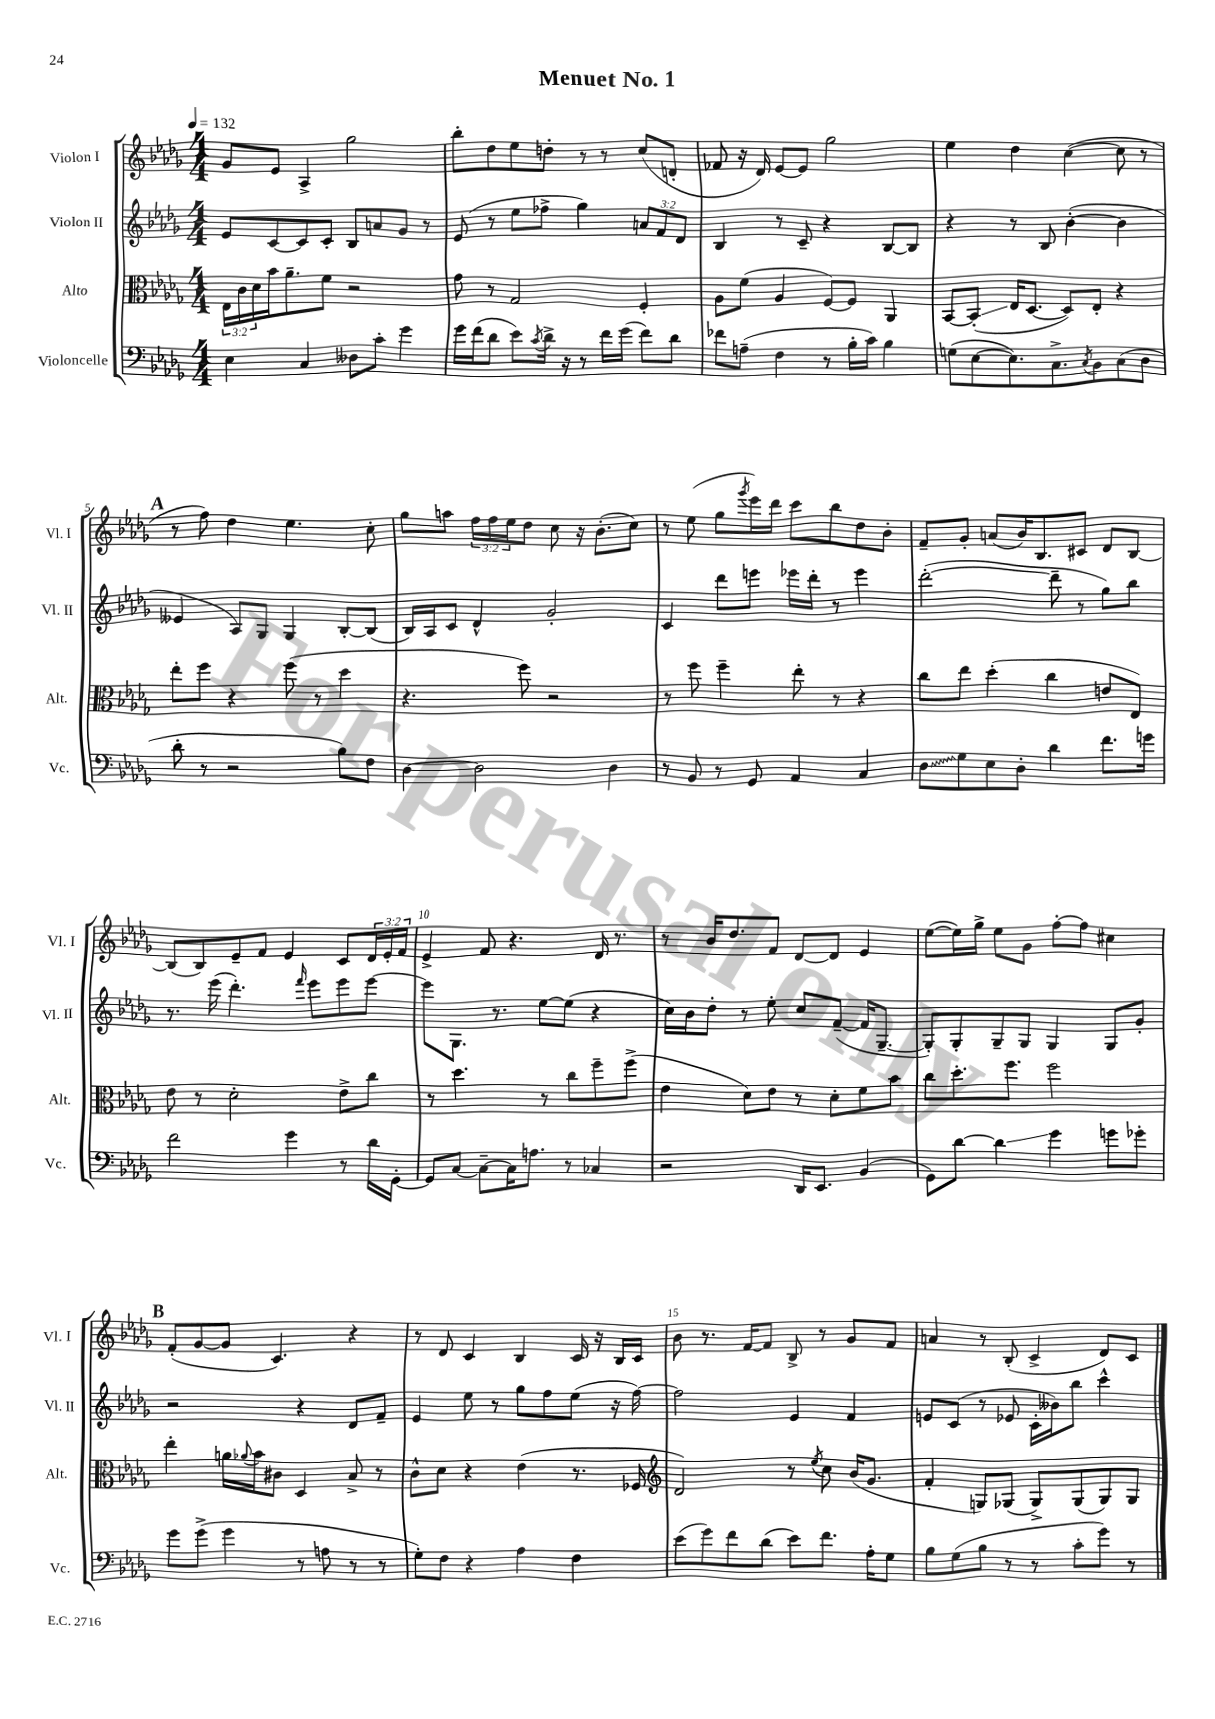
\header { title = "Menuet No. 1" }
<<
\new StaffGroup <<
\new Staff = "s0" \with { instrumentName = "Violon I" shortInstrumentName = "Vl. I" } {
    \clef treble \key des \major \numericTimeSignature \time 4/4 \override Staff.TupletNumber.text = #tuplet-number::calc-fraction-text \tempo 4 = 132
    ges'8 ees'8 aes4-> ges''2 |
    bes''8-. des''8 ees''8 d''8-. r8 r8 c''8( d'8-. |
    fes'8 r16 des'16) ees'8~ ees'8 ges''2 |
    ees''4 des''4 c''4~( c''8 r8 |
    \mark \markup { \bold "A" } r8 f''8) des''4 ees''4. c''8-. |
    ges''8 a''8 \tuplet 3/2 { f''16 f''16 ees''16 } des''8 c''8 r16 bes'8.-.( c''8) |
    r8 ees''8( ges''8 \acciaccatura { ges'''8 } ees'''16) des'''16 c'''8 bes''8 des''8 bes'8-. |
    f'8-- ges'8-. a'8( bes'16) bes8. cis'8 des'8 bes8~ |
    bes8( bes8) ees'8-- f'8 ees'4 c'8 \tuplet 3/2 { des'16 ees'16-. f'16 } |
    ees'4-> f'8 r4. des'16 r8. |
    r8 bes'16 des''8. f'8 des'8~ des'8 ees'4 |
    ees''8~( ees''16) ges''16-> ees''8 ges'8 f''8~-. f''8 cis''4 |
    \mark \markup { \bold "B" } f'8-.( ges'8~ ges'8 c'4.) r4 |
    r8 des'8 c'4 bes4 c'16 r16 bes16 c'16 |
    bes'8 r8. f'16~ f'8 bes8-> r8 ges'8 f'8 |
    a'4 r8 bes8-.( c'4-> des'8) c'8 \bar "|." |
}
\new Staff = "s1" \with { instrumentName = "Violon II" shortInstrumentName = "Vl. II" } {
    \clef treble \key des \major \numericTimeSignature \time 4/4 \override Staff.TupletNumber.text = #tuplet-number::calc-fraction-text
    ees'8 c'8~ c'8 c'8-. bes8 a'8 ges'8 r8 |
    ees'8( r8 ees''8 fes''8-> ges''4) \tuplet 3/2 { a'8 f'8 des'8 } |
    bes4 r8 c'8-- r4 bes8~ bes8 |
    r4 r8 bes8 bes'4~-.( bes'4 |
    \mark \markup { \bold "A" } eeses'4 aes8) ges8 ges4 bes8~-. bes8( |
    bes16) aes16 c'8 des'4-^ ges'2-. |
    c'4 des'''8 e'''8 ees'''16 des'''16-. r8 ees'''4 |
    des'''2~-.( des'''8-- r8 ges''8) bes''8 |
    r8. ees'''16( des'''4.-.) \grace { f'''16 } ees'''8 ees'''8 ees'''8~ |
    ees'''8 ges8. r8. ees''8~ ees''8( r4 |
    c''16) bes'16 des''8-. r8 ees''8-. c''8 f'8~--( f'16 ges8.~-- |
    ges8-.) ges8-. ges8-- ges8 ges4 ges8 ges'8-. |
    \mark \markup { \bold "B" } r2 r4 des'8 f'8-- |
    ees'4 ees''8 r8 ges''8 f''8 ees''8( r16 f''16~) |
    f''2 ees'4 f'4 |
    e'8 c'8( r8 ees'8 c'16-. beses'16) bes''8 c'''4-^ \bar "|." |
}
\new Staff = "s2" \with { instrumentName = "Alto" shortInstrumentName = "Alt." } {
    \clef alto \key des \major \numericTimeSignature \time 4/4 \override Staff.TupletNumber.text = #tuplet-number::calc-fraction-text
    \tuplet 3/2 { ees16 c'16 des'16 } bes'16 aes'8.-- f'8 r2 |
    ges'8 r8 ges2 f4-. |
    aes8 f'8( aes4 f8~) f8 aes,4 |
    bes,8~ bes,8-.\glissando( ees16 des8.~ des8) ees8-. r4 |
    \mark \markup { \bold "A" } ees''8-. f''8 r4 f''8( r8 des''4 |
    r4. f''8) r2 |
    r8 f''8 f''4-- ees''8-. r8 r4 |
    c''8 ees''8 des''4-.( c''4 e'8 ees8) |
    ees'8 r8 des'2-. ees'8-> c''8 |
    r8 des''4. r8 c''8 f''8-- f''8->( |
    ees'4 des'8) ees'8 r8 des'8-. f'8 bes'8 |
    c''8 des''8.-. f''8. f''2 |
    \mark \markup { \bold "B" } ees''4-. a'16 \appoggiatura { aes'8 } bes'16 cis'8 des4 bes8-> r8 |
    c'8-^ des'8 r4 ees'4( r8. fes16 |
    \clef treble des'2) r8 \acciaccatura { ees''8 } c''8 bes'16( ges'8. |
    f'4-. g8) ges8( ges8->) ges8( ges8) ges8 \bar "|." |
}
\new Staff = "s3" \with { instrumentName = "Violoncelle" shortInstrumentName = "Vc." } {
    \clef bass \key des \major \numericTimeSignature \time 4/4
    ees4 c4 deses8 c'8-. ges'4 |
    ges'16 f'16( des'8 ees'8) \acciaccatura { c'8 } des'16-> r16 r8 f'16 ges'16( f'8) des'8 |
    fes'8 a8--( f4 r8 bes16-. c'16) bes4 |
    g8( ees8~ ees8.) c8.-> \acciaccatura { c8 } bes,8 c8( des8 |
    \mark \markup { \bold "A" } des'8-. r8 r2 bes8) f8 |
    des4~ des2 des4 |
    r8 bes,8 r8 ges,8 aes,4 c4 |
    \once \override Glissando.style = #'zigzag des8\glissando ges8 ees8 des8-. des'4 f'8. g'16 |
    f'2 ges'4 r8 des'16 ges,16~-. |
    ges,8 c8~ c8~-- c16 a8. r8 ces4 |
    r2 des,16 ees,8. bes,4( |
    ges,8) des'8~ des'4\glissando ges'4 g'8 ges'8-. |
    \mark \markup { \bold "B" } ges'8 ges'8->( ges'4 r8 a8 r8 r8 |
    ges8-.) f8 r4 aes4 f4 |
    ees'8( ges'8) f'8 des'8( ees'8) f'8. aes16-. ges8 |
    bes8 ges8( bes8 r8 r8 c'8-. ges'8) r8 \bar "|." |
}
>>
>>
\layout { \context { \Score \override BarNumber.break-visibility = ##(#f #t #t) barNumberVisibility = #(every-nth-bar-number-visible 5) } }
